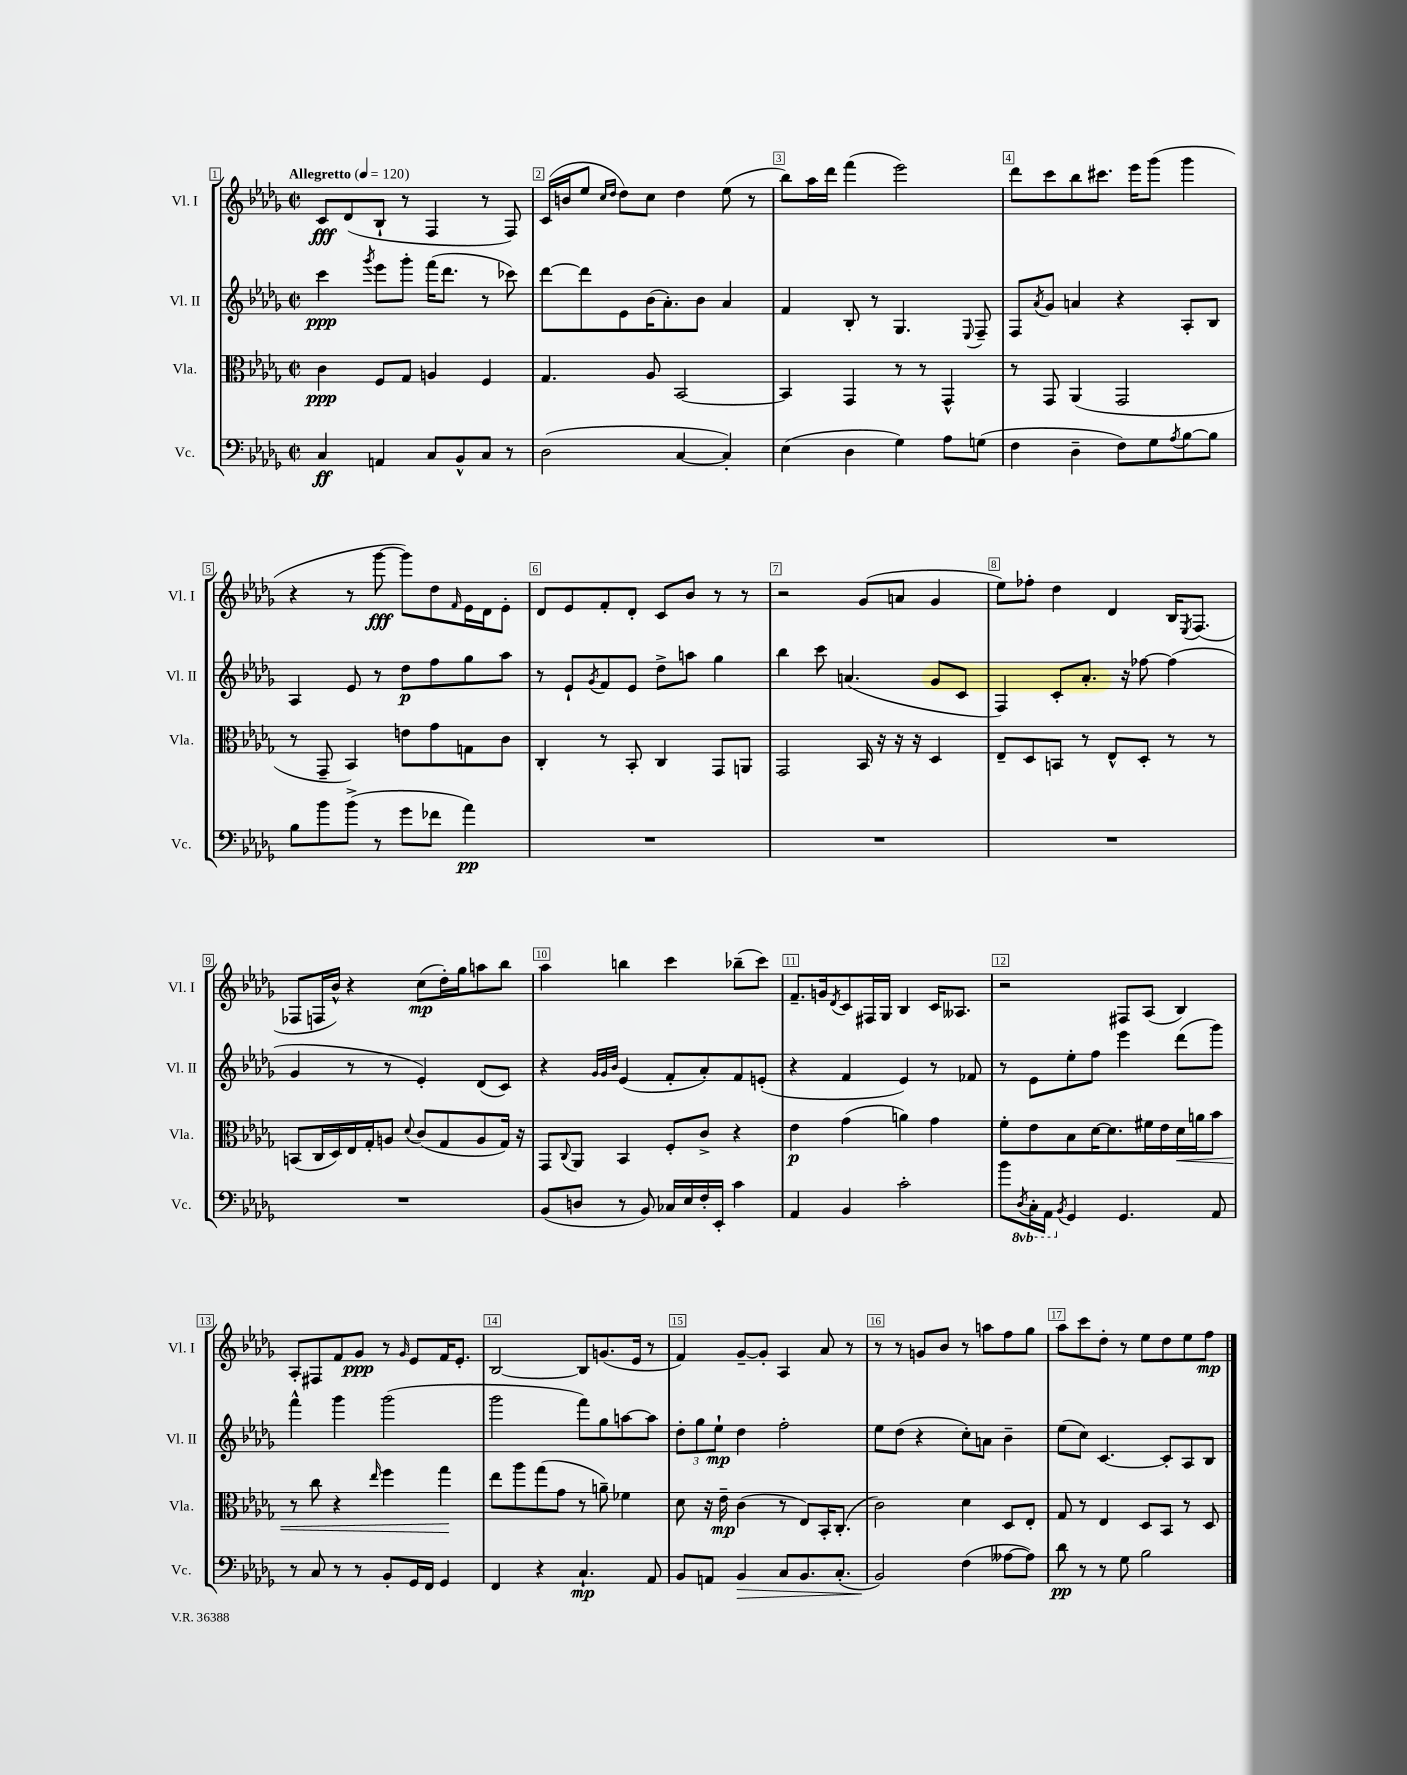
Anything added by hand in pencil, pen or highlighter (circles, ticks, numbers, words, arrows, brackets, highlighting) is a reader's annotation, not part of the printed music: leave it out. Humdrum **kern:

**kern	**kern	**kern	**kern
*staff4	*staff3	*staff2	*staff1
*clefF4	*clefC3	*clefG2	*clefG2
*k[b-e-a-d-g-]	*k[b-e-a-d-g-]	*k[b-e-a-d-g-]	*k[b-e-a-d-g-]
*M2/2	*M2/2	*M2/2	*M2/2
*met(c|)	*met(c|)	*met(c|)	*met(c|)
*MM120	*MM120	*MM120	*MM120
4C	4c	4ccc	8c
.	.	.	(8d-
.	.	8qggg-	.
4AA	8F	8eee-	8B-`
.	8G-	8ggg-'	8r
8C	4A	(16fff	4F
.	.	8.ddd-	.
8BB-^^	.	.	.
8C	4F	8r	8r
8r	.	8ccc-)	8F)
=	=	=	=
(2D-	4.G-	[8ddd-	(16c
.	.	.	16b
.	.	8ddd-]	8ee-
.	.	.	16qqcc
.	.	.	16qqdd-
.	.	8e-	8dd-)
.	8A-	(16b-	8cc
.	.	8.a-')	.
[4C	[2BB-	.	4dd-
.	.	8b-	.
4C'])	.	4a-	(8ee-
.	.	.	8r
=	=	=	=
(4E-	4BB-]	4f	8bb-)
.	.	.	16aa-
.	.	.	16ddd-
4D-	4GG-	8B-'	(4fff
.	.	8r	.
4G-)	8r	4.G-	2eee-)
.	8r	.	.
8A-	4GG-^^	.	.
.	.	8qqE-	.
(8G	.	8F~	.
=	=	=	=
4F	8r	8F	8ddd-
.	.	8qa-	.
.	8GG-	8g-	8ccc
4D-~	(4AA-	4a	8bb-
.	.	.	8.ccc#
8F)	2GG-	4r	.
.	.	.	16eee-
8G-	.	.	(8ggg-
8qA-	.	.	.
[8B-	.	8A-'	4ggg-
8B-]	.	8B-	.
=	=	=	=
8B-	8r	4A-	4r
8b-	8GG-~	.	.
(8b-^	4BB-)	8e-	8r
8r	.	8r	[8ggg-
8g-	8e	8dd-	8ggg-])
8f-	8g-	8ff	8dd-
.	.	.	16qqf
4a-)	8G	8gg-	16e-
.	.	.	16d-
.	8c	8aa-	8e-'
=	=	=	=
1r	4C'	8r	8d-
.	.	8e-`	8e-
.	.	8qg-	.
.	8r	8f	8f'
.	8BB-'	8e-	8d-'
.	4C	8dd-^	8c
.	.	8aa	8b-
.	8GG-	4gg-	8r
.	8AA	.	8r
=	=	=	=
1r	2GG-	4bb-	2r
.	.	8ccc	.
.	.	(4.a	.
.	16BB-	.	(8g-
.	16r	.	.
.	16r	.	8a
.	16r	.	.
.	4D-	8g-	4g-
.	.	8c	.
=	=	=	=
1r	8E-~	4F)	8ee-)
.	8D-	.	8ff-'
.	8BB	8c'	4dd-
.	8r	8.a-'	.
.	8E-^^	.	4d-
.	.	16r	.
.	8D-'	[8ff-	.
.	8r	(4ff-]	16B-
.	.	.	8qE-
.	.	.	(8.F
.	8r	.	.
=	=	=	=
1r	(8BB	4g-	8F-
.	16C	.	16F
.	16D-)	.	16b-^^)
.	16E-	8r	4r
.	16G-'	.	.
.	8A	8r	.
.	8qqd-	.	.
.	(8c	4e-')	(8cc
.	8G-	.	16dd-')
.	.	.	16gg-
.	8A	(8d-	8aa
.	16G-)	8c)	8bb-
.	16r	.	.
=	=	=	=
(8BB-	8GG-	4r	4aa-
.	8qqC	.	.
8D	8AA-	.	.
.	.	32qqg-	.
.	.	32qqg-	.
.	.	32qqb-	.
8r	4BB-	(4e-	4bb
8BB-)	.	.	.
16C-	8F'	8f'	4ccc
16E-	.	.	.
16F'	8c^	8a-')	.
16EE-'	.	.	.
4c	4r	8f	(8bb-~
.	.	(8e'	8ccc)
=	=	=	=
4AA-	4e-	4r	8.f~
.	.	.	16g
.	.	.	8qd-
4BB-	(4g-	4f	8c
.	.	.	16F#
.	.	.	16G-
2c'	4a)	4e-)	4B-
.	4g-	8r	16c
.	.	.	8.A--
.	.	8f-	.
=	=	=	=
8b-	8f'	8r	2r
8qDD-	.	.	.
16CC'	8e-	8e-	.
16AAA-	.	.	.
8qBB-	.	.	.
4GG-	8B-	8ee-'	.
.	[16d-	8ff	.
.	8.d-]	.	.
4.GG-	.	4eee-	8F#
.	16f#	.	(8A-
.	16e-	.	.
.	16d-	(8ddd-	4B-)
.	16a	.	.
8AA-	8b-	8ggg-)	.
=	=	=	=
8r	8r	4fff^^	8A-'
8C	8cc	.	8F#
8r	4r	4ggg-	8f
8r	.	.	8g-
.	16qqee-	.	.
8BB-'	4ff	(2ggg-	8r
.	.	.	16qqg-
16GG-	.	.	8e-
16FF	.	.	.
4GG-	4gg-	.	16f
.	.	.	8.e-'
=	=	=	=
4FF	8ee-	2ggg-	[2B-
.	8aa-	.	.
4r	(8gg-	.	.
.	8g-	.	.
4.C`	8r	8fff)	8B-]
.	8a~)	8gg-	(8.g
.	4f-	[8aa	.
.	.	.	16e-
8AA-	.	8aa]	8r
=	=	=	=
8BB-	8d-	12dd-'	4f)
.	.	12gg-	.
8AA	16r	.	.
.	.	12ee-`	.
.	16e-~	.	.
4BB-	(4c	4dd-	[8g-~
.	.	.	8g-']
8C	8r	2ff'	4A-
8.BB-	8E-)	.	.
.	16BB-'	.	8a-
(8.C'	(8.C'	.	.
.	.	.	8r
=	=	=	=
2BB-)	2c)	8ee-	8r
.	.	(8dd-	8r
.	.	4r	8g
.	.	.	8b-
(4F	4d-	8cc')	8r
.	.	8a	8aa
[8A--	8D-	4b-~	8ff
8A--])	8E-'	.	8gg-
=	=	=	=
8d-	8G-	(8ee-	8aa-
8r	8r	8cc)	8ccc
8r	4E-	[4.c	8dd-'
8G-	.	.	8r
2B-	8D-	.	8ee-
.	8BB-	8c']	8dd-
.	8r	8A-	8ee-
.	8D-	8B-	8ff
==	==	==	==
*-	*-	*-	*-
